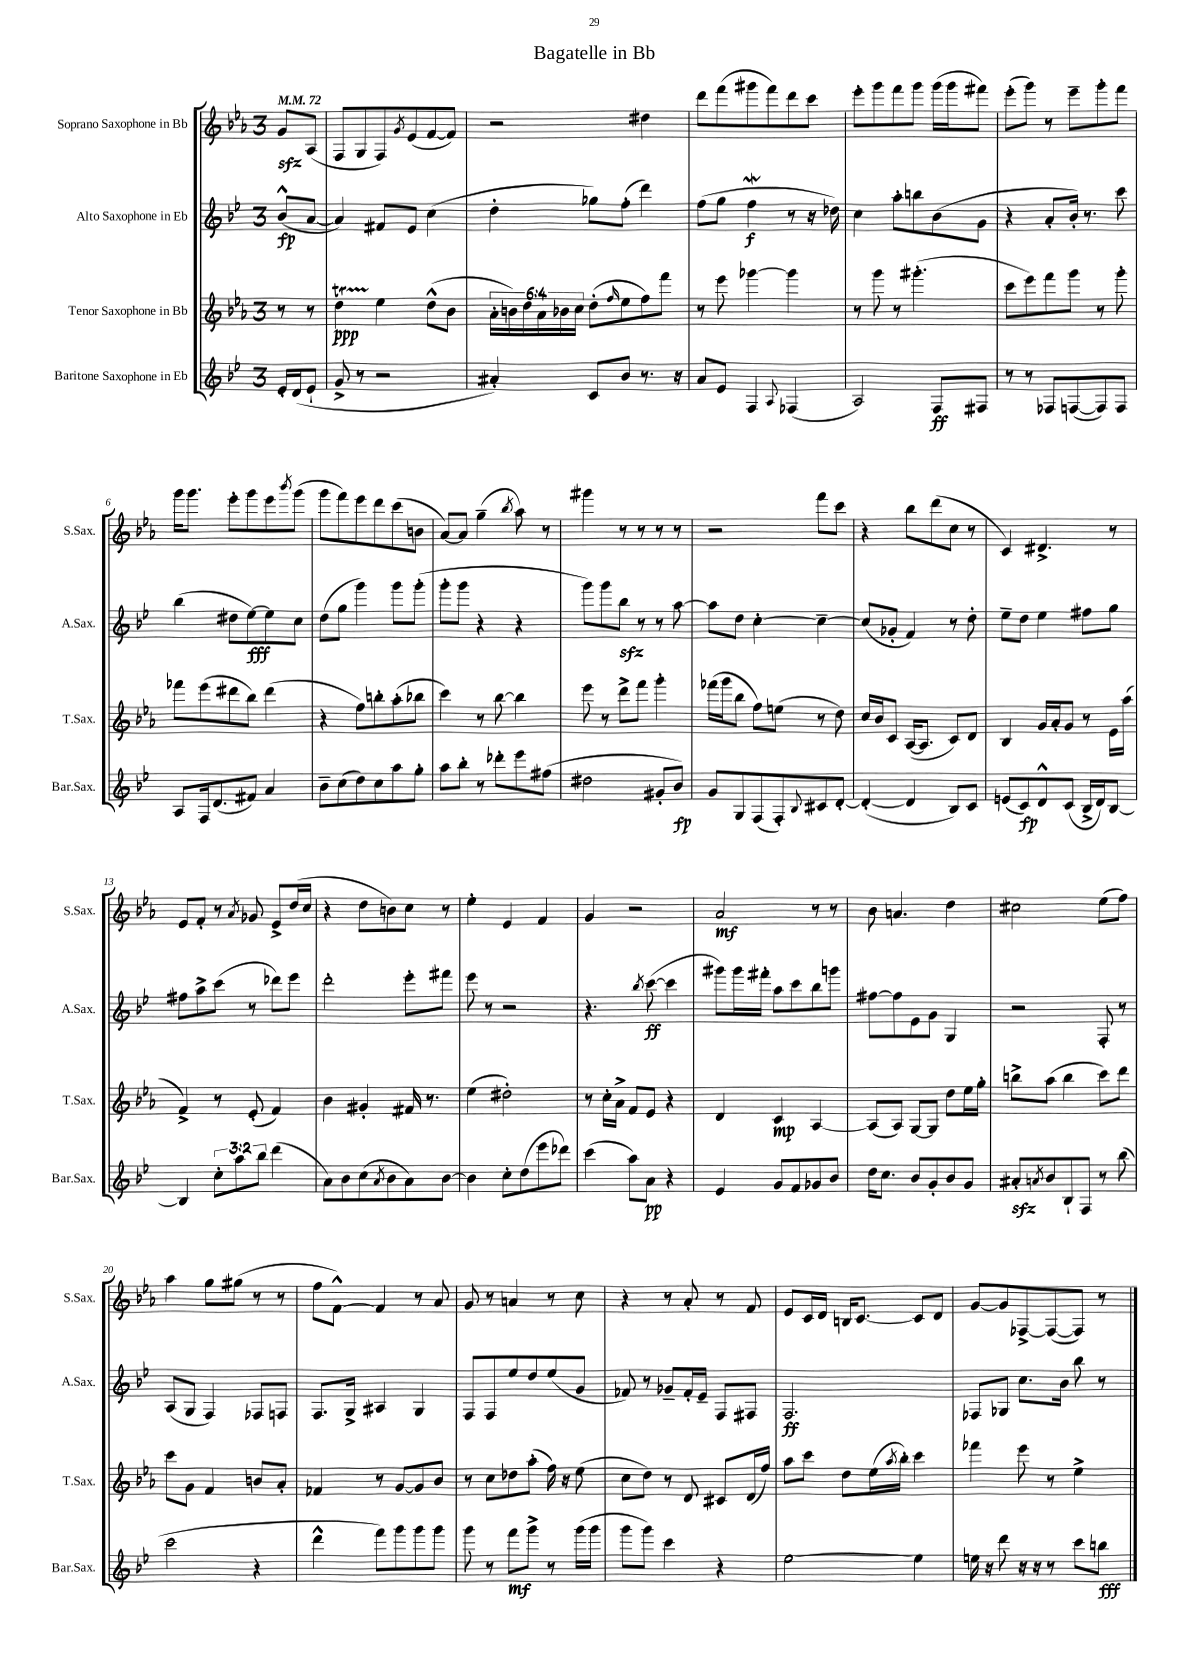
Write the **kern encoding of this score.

**kern	**dynam	**kern	**dynam	**kern	**dynam	**kern	**dynam
*part4	*part4	*part3	*part3	*part2	*part2	*part1	*part1
*staff4	*staff4	*staff3	*staff3	*staff2	*staff2	*staff1	*staff1
*I"Baritone Saxophone in Eb	*	*I"Tenor Saxophone in Bb	*	*I"Alto Saxophone in Eb	*	*I"Soprano Saxophone in Bb	*
*I'Bar.Sax.	*	*I'T.Sax.	*	*I'A.Sax.	*	*I'S.Sax.	*
*clefG2	*	*clefG2	*	*clefG2	*	*clefG2	*
*k[b-e-]	*	*k[b-e-a-]	*	*k[b-e-]	*	*k[b-e-a-]	*
*M3/4	*	*M3/4	*	*M3/4	*	*M3/4	*
*MM72	*	*MM72	*	*MM72	*	*MM72	*
=	=	=	=	=	=	=	=
16e-'/LL	.	8r	.	(8b-^^/L	fp	8gzz/L	.
(16d/J	.	.	.	.	.	.	.
8e-`/J	.	8r	.	[8a/J	.	(8A-/J	.
=1	=1	=1	=1	=1	=1	=1	=1
8g^/	.	4ddt\	ppp	4a/])	.	8F/L	.
8r	.	.	.	.	.	8G/	.
2r	.	4ee-\	.	8f#X/L	.	8F/)	.
.	.	.	.	.	.	8qg/	.
.	.	.	.	8e-/J	.	(8e-/	.
.	.	(8dd^^\L	.	(4cc\	.	[8f/	.
.	.	8b-\J	.	.	.	8f/J])	.
=2	=2	=2	=2	=2	=2	=2	=2
4a#X'/)	.	24a-'\LL	.	4dd'\	.	2r	.
.	.	24bn\)	.	.	.	.	.
.	.	24dd\	.	.	.	.	.
.	.	24a-\	.	.	.	.	.
.	.	24b-X\	.	.	.	.	.
.	.	24cc\JJ	.	.	.	.	.
8c/L	.	(8dd'\L	.	8gg-X\L)	.	.	.
.	.	16qqff/	.	.	.	.	.
8b-/J	.	8ee-\	.	(8ff'\J	.	.	.
8.r	.	8ff\)	.	4ddd\)	.	4dd#X\	.
.	.	8fff\J	.	.	.	.	.
16r	.	.	.	.	.	.	.
=3	=3	=3	=3	=3	=3	=3	=3
8a/L	.	8r	.	(8ff\L	.	8ddd\L	.
8e-/J	.	8eee-\	.	8gg\J	.	(8fff\	.
4F/	.	[4ggg-X\	.	4ffW\	f	8ggg#X\	.
.	.	.	.	.	.	8fff\)	.
8qqA/	.	.	.	.	.	.	.
(4F-X/	.	4ggg-\]	.	8r	.	8ddd\	.
.	.	.	.	16r	.	8ccc\J	.
.	.	.	.	16dd-X\)	.	.	.
=4	=4	=4	=4	=4	=4	=4	=4
2A/)	.	8r	.	4cc\	.	8eee-'\L	.
.	.	8ggg\	.	.	.	8ggg\	.
.	.	8r	.	8aa'\L	.	8fff\	.
.	.	(4.ggg#X'\	.	8bbn\	.	8ggg\J	.
8F/L	ff	.	.	(8b-\	.	(16ggg\LL	.
.	.	.	.	.	.	16ggg\J	.
8F#X/J	.	.	.	8g\J	.	8fff#X\J)	.
=5	=5	=5	=5	=5	=5	=5	=5
8r	.	8ccc\L	.	4r	.	(8eee-'\L	.
8r	.	8eee-\)	.	.	.	8ggg\J)	.
8F-X/L	.	8fff\	.	8a'/L	.	8r	.
([8Fn/	.	8ggg\J	.	16b-'/Jk)	.	8eee-~\L	.
.	.	.	.	8.r	.	.	.
8F/])	.	8r	.	.	.	8ggg'\	.
8F/J	.	8ggg'\	.	8ccc\	.	8fff\J	.
!!LO:LB:g=z
=6	=6	=6	=6	=6	=6	=6	=6
8A/L	.	8fff-X\L	.	(4bb-\	.	16ggg\KL	.
.	.	.	.	.	.	8.ggg\J	.
16F/k	.	(8eee-\	.	.	.	.	.
(8.d/	.	.	.	.	.	.	.
.	.	8ddd#X\	.	8dd#X\L	.	8eee-'\L	.
8f#X/J)	.	8bb-\J)	.	[8ee-\)	fff	8ggg\	.
4a/	.	(4ddd#\	.	8ee-\]	.	8eee-\	.
.	.	.	.	.	.	8qbbb-/	.
.	.	.	.	8cc\J	.	(8ggg\J	.
=7	=7	=7	=7	=7	=7	=7	=7
8b-~\L	.	4r	.	(8dd\L	.	8ggg\L	.
(8cc\	.	.	.	8gg\J	.	8fff\)	.
8dd\)	.	8ff\L)	.	4ggg\)	.	8eee-\	.
8cc\	.	8bbn'\	.	.	.	8ddd\	.
8aa\	.	(8aa-'\	.	8ggg\L	.	(8ccc\	.
8gg'\J	.	8bb-X\J	.	(8ggg'\J	.	8bn\J	.
=8	=8	=8	=8	=8	=8	=8	=8
8aa\L	.	4ccc\)	.	8ggg'\L	.	[8a-/L)	.
8bb-'\J	.	.	.	8ggg\J	.	8a-/J]	.
8r	.	8r	.	4r	.	(4gg~\	.
8ddd-X'\L	.	[8bb-\	.	.	.	.	.
.	.	.	.	.	.	8qbb-/	.
8eee-\	.	4bb-\]	.	4r	.	8aa-\)	.
(8ff#X\J	.	.	.	.	.	8r	.
=9	=9	=9	=9	=9	=9	=9	=9
2dd#X\	.	8eee-\	.	8ggg\L)	.	4ggg#X\	.
.	.	8r	.	8ggg\	.	.	.
.	.	8ddd^\L	.	8bb-zz\J	.	8r	.
.	.	8fff\J	.	8r	.	8r	.
8g#X'/L	.	4ggg'\	.	8r	.	8r	.
8b-/J)	fp	.	.	[8aa\	.	8r	.
=10	=10	=10	=10	=10	=10	=10	=10
8g/L	.	(16fff-X\LL	.	8aa\L]	.	2r	.
.	.	16ggg\J	.	.	.	.	.
8G/	.	8bb-\J	.	8dd\J	.	.	.
(8F/	.	8ff\L)	.	[4cc'\	.	.	.
8F'/)	.	(8een\J	.	.	.	.	.
8qqB-/	.	.	.	.	.	.	.
8c#X/	.	8r	.	4cc~\_	.	8fff\L	.
[8d'/J	.	8dd\)	.	.	.	8ccc\J	.
=11	=11	=11	=11	=11	=11	=11	=11
(4d'/_	.	16cc/LL	.	(8cc/L]	.	4r	.
.	.	16b-/J	.	.	.	.	.
.	.	8c/J	.	8g-X'/J	.	.	.
4d/]	.	([16A-/KL	.	4f/)	.	8bb-\L	.
.	.	8.A-/J]	.	.	.	.	.
.	.	.	.	.	.	(8ddd\	.
8B-/L)	.	8c/L)	.	8r	.	8cc\J	.
8c/J	.	8d/J	.	8dd'\	.	8r	.
=12	=12	=12	=12	=12	=12	=12	=12
(8en/L	.	4B-/	.	8ee-~\L	.	4c/)	.
8c/)	fp	.	.	8dd\J	.	.	.
8d^^/	.	16g/LL	.	4ee-\	.	4.d#X^/	.
.	.	16a-'/J	.	.	.	.	.
(8c/J	.	8g/J	.	.	.	.	.
16B-^/LL	.	8r	.	8ff#X\L	.	.	.
16d/J)	.	.	.	.	.	.	.
[8B-/J	.	16e-\LL	.	8gg\J	.	8r	.
.	.	(16aa-\JJ	.	.	.	.	.
!!LO:LB:g=z
=13	=13	=13	=13	=13	=13	=13	=13
4B-/]	.	4f^/)	.	8ff#X\L	.	8e-/L	.
.	.	.	.	8aa^\	.	8f'/J	.
12cc'\L	.	8r	.	(8ccc\J	.	8r	.
12aa\	.	.	.	.	.	.	.
.	.	.	.	.	.	8qa-/	.
.	.	(8e-'/	.	8r	.	8g-X/	.
12bb-\J	.	.	.	.	.	.	.
(4ddd\	.	4f/)	.	8ddd-X\L)	.	8e-^/L	.
.	.	.	.	8eee-\J	.	(16dd/L	.
.	.	.	.	.	.	16cc/JJ	.
=14	=14	=14	=14	=14	=14	=14	=14
8a\L)	.	4b-\	.	2ddd'\	.	4r	.
8b-\	.	.	.	.	.	.	.
(8cc\	.	4g#X'/	.	.	.	8dd\L	.
8qa/	.	.	.	.	.	.	.
8b-\	.	.	.	.	.	8bn\)	.
8a\)	.	16f#X/	.	8eee-'\L	.	8cc\J	.
.	.	8.r	.	.	.	.	.
[8b-\J	.	.	.	8fff#X\J	.	8r	.
=15	=15	=15	=15	=15	=15	=15	=15
4b-\]	.	(4ee-\	.	8eee-\	.	4ee-'\	.
.	.	.	.	8r	.	.	.
8cc'\L	.	2dd#X'\)	.	2r	.	4e-/	.
(8dd\	.	.	.	.	.	.	.
8eee-\	.	.	.	.	.	4f/	.
8ddd-X\J)	.	.	.	.	.	.	.
=16	=16	=16	=16	=16	=16	=16	=16
(4ccc\	.	8r	.	4.r	.	4g/	.
.	.	16cc'\LL	.	.	.	.	.
.	.	16a-^\JJ	.	.	.	.	.
8aa\L)	.	8f/L	.	.	.	2r	.
.	.	.	.	8qbb-/	.	.	.
8a\J	pp	8e-/J	.	([8ccc\	ff	.	.
4r	.	4r	.	4ccc\]	.	.	.
=17	=17	=17	=17	=17	=17	=17	=17
4e-/	.	4d/	.	8ggg#X\L)	.	2a-/	mf
.	.	.	.	16ggg#\L	.	.	.
.	.	.	.	16fff#X'\JJ	.	.	.
8g/L	.	4c/	mp	8aa\L	.	.	.
8f/	.	.	.	8ccc\	.	.	.
8g-X/	.	[4A-/	.	8bb-\	.	8r	.
8b-/J	.	.	.	8gggn\J	.	8r	.
=18	=18	=18	=18	=18	=18	=18	=18
16dd\KL	.	(8A-/L]	.	[8ff#X\L	.	8b-\	.
8.cc\J	.	.	.	.	.	.	.
.	.	8A-/J)	.	8ff#\]	.	4.an/	.
8b-/L	.	[8G/L	.	8e-\	.	.	.
8g'/	.	8G/J]	.	8g\J	.	.	.
8b-/	.	8dd\L	.	4G/	.	4dd\	.
8g/J	.	16ee-\L	.	.	.	.	.
.	.	16gg'\JJ	.	.	.	.	.
=19	=19	=19	=19	=19	=19	=19	=19
8a#Xzz'/L	.	8bbn^\L	.	2r	.	2cc#X\	.
8qan/	.	.	.	.	.	.	.
8b-/	.	(8aa-\J	.	.	.	.	.
8B-`/	.	4bb\	.	.	.	.	.
8F/J	.	.	.	.	.	.	.
8r	.	8ccc\L)	.	8F'/	.	(8ee-\L	.
(8bb-\	.	8ddd\J	.	8r	.	8ff\J)	.
!!LO:LB:g=z
=20	=20	=20	=20	=20	=20	=20	=20
2ccc\	.	8ccc\L	.	(8A/L	.	4aa-\	.
.	.	8g\J	.	8G/J	.	.	.
.	.	4f/	.	4F/)	.	8gg\L	.
.	.	.	.	.	.	(8gg#X\J	.
4r	.	8bn/L	.	8F-X/L	.	8r	.
.	.	8a-'/J	.	8Fn/J	.	8r	.
=21	=21	=21	=21	=21	=21	=21	=21
4ddd^^\	.	4f-X/	.	8.F/L	.	8ff\L	.
.	.	.	.	.	.	[8f^^\J)	.
.	.	.	.	16G^/Jk	.	.	.
8fff\L)	.	8r	.	4A#X/	.	4f/]	.
8ggg\	.	[8g/L	.	.	.	.	.
8ggg\	.	8g/]	.	4G/	.	8r	.
8ggg\J	.	8b-/J	.	.	.	8a-/	.
=22	=22	=22	=22	=22	=22	=22	=22
8ggg\	.	8r	.	8F/L	.	8g/	.
8r	.	8cc\L	.	8F/	.	8r	.
8fff\L	mf	8dd-X\	.	8ee-/	.	4an/	.
8ggg^\J	.	(8aa-'\J	.	8dd/	.	.	.
8r	.	16ff\)	.	(8ee-/	.	8r	.
.	.	16r	.	.	.	.	.
(16ggg\LL	.	(8ee-\	.	8g/J	.	8cc\	.
16ggg\JJ	.	.	.	.	.	.	.
=23	=23	=23	=23	=23	=23	=23	=23
8ggg\L	.	8cc\L	.	8f-X/)	.	4r	.
8ggg\J)	.	8dd\J)	.	8r	.	.	.
4ccc\	.	8r	.	8g-X~/L	.	8r	.
.	.	8d/	.	16f-'/L	.	8a-'/	.
.	.	.	.	16e-~/JJ	.	.	.
4r	.	8c#X/L	.	8F/L	.	8r	.
.	.	(16d/L	.	8F#X/J	.	8f/	.
.	.	16ff/JJ)	.	.	.	.	.
=24	=24	=24	=24	=24	=24	=24	=24
[2ee-\	.	8aa-\L	.	2.F/	ff	8e-/L	.
.	.	8ccc\J	.	.	.	16c/L	.
.	.	.	.	.	.	16d/JJ	.
.	.	8dd\L	.	.	.	16Bn/KL	.
.	.	.	.	.	.	[8.c/J	.
.	.	(16ee-\L	.	.	.	.	.
.	.	8qaa-/	.	.	.	.	.
.	.	16bb-'\JJ)	.	.	.	.	.
4ee-\]	.	4ccc\	.	.	.	8c/L]	.
.	.	.	.	.	.	8d/J	.
=25	=25	=25	=25	=25	=25	=25	=25
16een\	.	4fff-X\	.	8F-X/L	.	[8g/L	.
16r	.	.	.	.	.	.	.
8ddd\	.	.	.	8G-X/J	.	8g/]	.
16r	.	8eee-\	.	8.cc\L	.	[8F-X^/	.
16r	.	.	.	.	.	.	.
8r	.	8r	.	.	.	(8F-/_	.
.	.	.	.	16b-\Jk	.	.	.
8ccc\L	.	4ee-^\	.	8bb-\	.	8F-/J])	.
8bbn\J	fff	.	.	8r	.	8r	.
==	==	==	==	==	==	==	==
*-	*-	*-	*-	*-	*-	*-	*-
